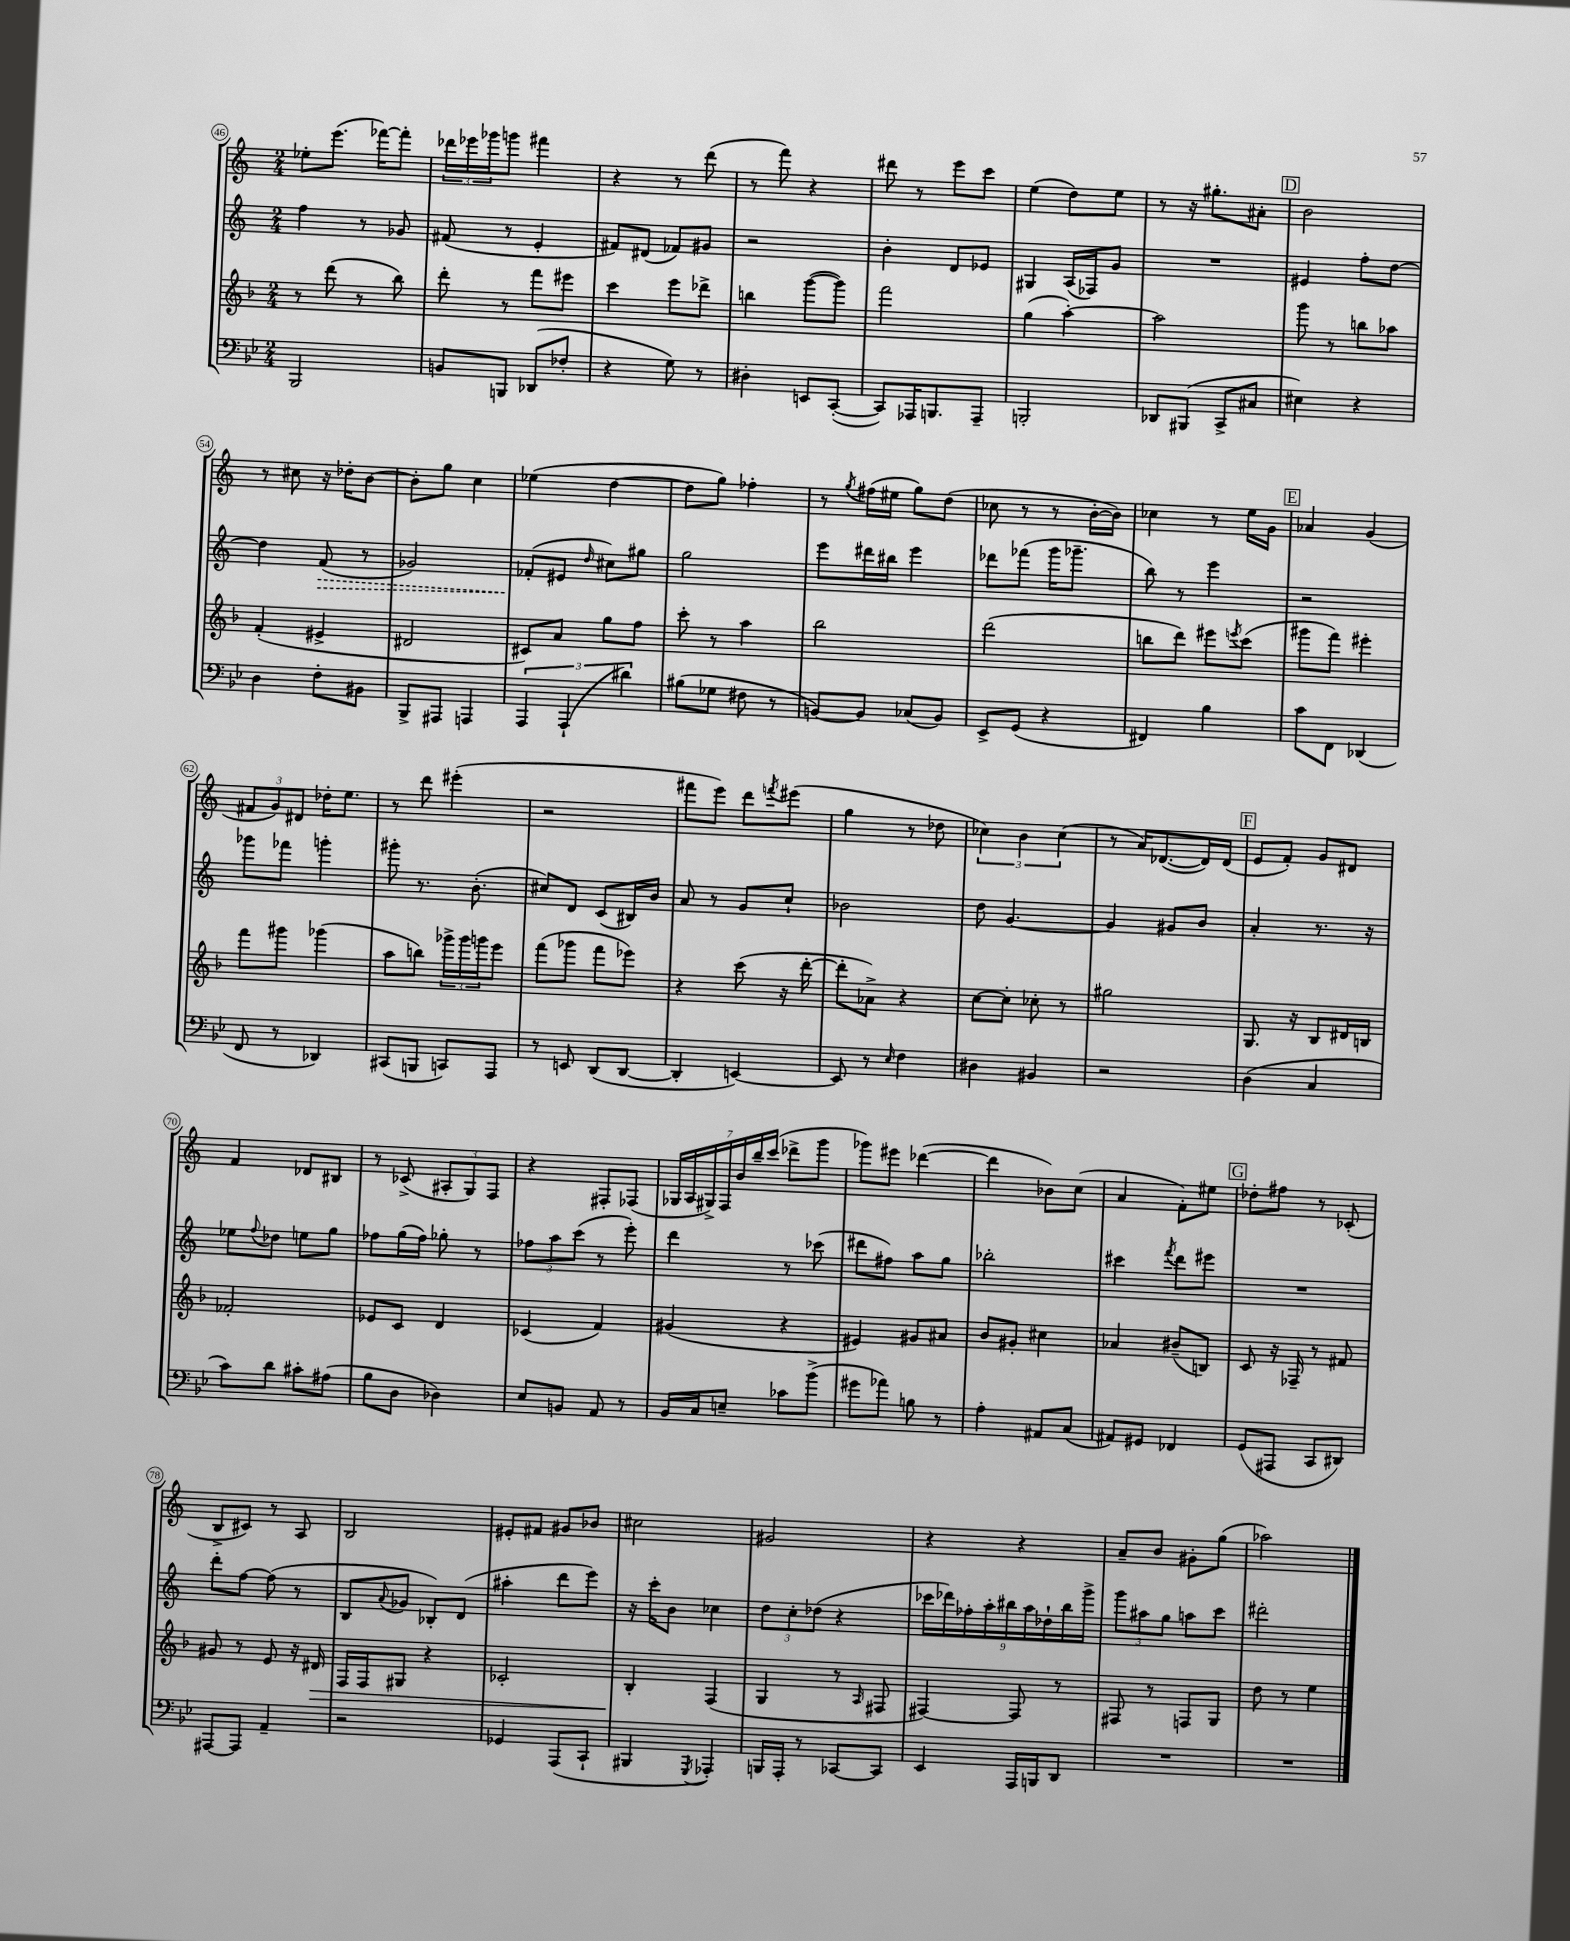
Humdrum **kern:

**kern	**kern	**dynam	**kern	**dynam	**kern
*part4	*part3	*part3	*part2	*part2	*part1
*staff4	*staff3	*staff3	*staff2	*staff2	*staff1
*clefF4	*clefG2	*	*clefG2	*	*clefG2
*k[b-e-]	*k[b-]	*	*k[]	*	*k[]
*M2/4	*M2/4	*	*M2/4	*	*M2/4
=46	=46	=46	=46	=46	=46
2BBB-/	8r	.	4ff\	.	8ee-X'\L
.	(8ddd\	.	.	.	(8.eee\J
.	8r	.	8r	.	.
.	.	.	.	.	[16fff-X\KL)
.	8bb-\)	.	8g-X/	.	8fff-'\J]
=47	=47	=47	=47	=47	=47
8BBn/L	8ddd'\	.	(8f#X/	.	24ddd-X\LL
.	.	.	.	.	24eee-X\
.	.	.	.	.	24ggg-X\J
8BBBn/J	8r	.	8r	.	8gggn\J
(8DD-X/L	8fff\L	.	4e'/	.	4fff#X\
8F-X'/J	8eee#X\J	.	.	.	.
=48	=48	=48	=48	=48	=48
4r	4ccc\	.	8f#X/L)	.	4r
.	.	.	(8d#X/J	.	.
8G\)	8eee\L	.	8f-X/L)	.	8r
8r	8ddd-X^\J	.	8g#X/J	.	(8ddd\
=49	=49	=49	=49	=49	=49
4D#X'\	4bbn\	.	2r	.	8r
.	.	.	.	.	8fff\)
8EEn/L	([8ggg\L	.	.	.	4r
([8CC'/J	8ggg\J])	.	.	.	.
=50	=50	=50	=50	=50	=50
8CC/L])	2fff\	.	4b'\	.	8ddd#X\
16AAA-X/K	.	.	.	.	8r
8.BBBn/	.	.	.	.	.
.	.	.	8d/L	.	8eee\L
8AAA-~/J	.	.	8e-X/J	.	8ccc\J
=51	=51	=51	=51	=51	=51
2BBBn'/	(4gg\	.	4G#X/	.	(4ee\
.	[4aa'\)	.	(16A/LL	.	8dd\L)
.	.	.	16F-X/J)	.	.
.	.	.	8g/J	.	8ee\J
=52	=52	=52	=52	=52	=52
8DD-X/L	2aa\]	.	2r	.	8r
(8BBB#X/J	.	.	.	.	16r
.	.	.	.	.	8.gg#X'\L
8CC^/L	.	.	.	.	.
8C#X/J	.	.	.	.	8a#X'\J
!!LO:REH:place=s1:t=D
=53	=53	=53	=53	=53	=53
4E#X\)	8ggg\	.	4e#X/	.	2b\
.	8r	.	.	.	.
4r	8bbn\L	.	8ff'\L	.	.
.	8aa-X\J	.	[8dd\J	.	.
!!LO:LB:g=z
=54	=54	=54	=54	=54	=54
4D\	(4f'/	.	4dd\]	.	8r
.	.	.	.	.	8cc#X\
!	!	!	!	!LO:HP:b	!
8F'\L	4e#X^/	.	(8f/	>	16r
.	.	.	.	.	16dd-X'\KL
8BB#X\J	.	.	8r	.	[8b\J
=55	=55	=55	=55	=55	=55
8BBB-^/L	2d#X/	.	2g-X/)	.	8b'\L]
8AAA#X/J	.	.	.	.	8gg\J
4AAAn/	.	.	.	.	4cc\
=56	=56	=56	=56	=56	=56
6AAA/	8c#X/L)	.	(8f-X'/L	.	(4ee-X\
.	8a/J	.	8e#X/J	]	.
(6AAA`/	.	.	.	.	.
.	.	.	16qqdd/	.	.
.	8gg\L	.	8cc#X\L)	.	[4dd\
6d#X\)	.	.	.	.	.
.	8ff\J	.	8gg#X\J	.	.
=57	=57	=57	=57	=57	=57
(8B#X\L	8ccc'\	.	2gg\	.	8dd\L]
8G-X\J	8r	.	.	.	8gg\J)
8F#X\	4aa\	.	.	.	4ff-X'\
8r	.	.	.	.	.
=58	=58	=58	=58	=58	=58
[8BBn/L)	2bb-\	.	8eee\L	.	8r
.	.	.	.	.	8qgg/
8BB/J]	.	.	16ddd#X\L	.	(16ff#X\LL
.	.	.	16bb#X\JJ	.	16ee#X\JJ
(8C-X/L	.	.	4eee\	.	8gg\L)
8BB/J)	.	.	.	.	(8dd\J
=59	=59	=59	=59	=59	=59
8EE-^/L	(2ddd\	.	8ddd-X\L	.	8cc-X\
(8GG/J	.	.	(8fff-X\J	.	8r
4r	.	.	16ggg\KL	.	8r
.	.	.	8.ggg-X~\J	.	.
.	.	.	.	.	[16b'\LL
.	.	.	.	.	16b\JJ])
=60	=60	=60	=60	=60	=60
4FF#X/)	8bbn\L	.	8bb\)	.	4cc-X\
.	8ddd\J)	.	8r	.	.
4B-\	8eee#X\L	.	4eee\	.	8r
.	8qeeen/	.	.	.	.
.	(8ccc\J	.	.	.	16ee\LL
.	.	.	.	.	16g\JJ
!!LO:REH:place=s1:t=E
=61	=61	=61	=61	=61	=61
8c\L	8ggg#X\L	.	2r	.	4a-X/
8FF\J	8fff\J)	.	.	.	.
(4DD-X/	4eee#X'\	.	.	.	(4g/
!!LO:LB:g=z
=62	=62	=62	=62	=62	=62
8FF/	8fff\L	.	8ggg-X\L	.	12f#X/L
.	.	.	.	.	12g/)
8r	8ggg#X\J	.	8fff-X\J	.	.
.	.	.	.	.	12d#X/J
4DD-X/)	(4ggg-X\	.	4gggn'\	.	16dd-X'\KL
.	.	.	.	.	8.ee\J
=63	=63	=63	=63	=63	=63
(8CC#X/L	8aa\L	.	8ggg#X'\	.	8r
8BBBn/J	8bbn\J)	.	8.r	.	8ddd\
8CCn/L)	24ggg-X^\LL	.	.	.	(4eee#X'\
.	24ggg-\	.	.	.	.
.	.	.	(8.b'\	.	.
.	24gggn\J	.	.	.	.
8AAA/J	8eee\J	.	.	.	.
=64	=64	=64	=64	=64	=64
8r	(8fff\L	.	8cc#X/L)	.	2r
8EEn/	8ggg-X\J	.	8d/J	.	.
(8DD/L	8fff\L	.	(8c/L	.	.
[8DD/J	8eee-X\J)	.	16B#X/L)	.	.
.	.	.	16b/JJ	.	.
=65	=65	=65	=65	=65	=65
4DD'/]	4r	.	8a/	.	8fff#X\L
.	.	.	8r	.	8eee\J)
[4EEn/)	(8ccc\	.	8g/L	.	8ddd\L
.	.	.	.	.	8qfffn/
.	16r	.	8cc`/J	.	(8eee#X\J
.	[16ddd'\	.	.	.	.
=66	=66	=66	=66	=66	=66
8EE/]	8ddd'\L]	.	2b-X\	.	4gg\
8r	8a-X^\J)	.	.	.	.
16qqE-/	.	.	.	.	.
4F\	4r	.	.	.	8r
.	.	.	.	.	8dd-X\
=67	=67	=67	=67	=67	=67
4D#X\	[8cc\L	.	8dd\	.	6cc-X\)
.	8cc'\J]	.	[4.g/	.	.
.	.	.	.	.	6b\
4BB#X/	8cc-X'\	.	.	.	.
.	.	.	.	.	(6cc-\
.	8r	.	.	.	.
=68	=68	=68	=68	=68	=68
2r	2gg#X\	.	4g/]	.	8r
.	.	.	.	.	16a/KL)
.	.	.	.	.	([8.d-X/
.	.	.	8g#X/L	.	.
.	.	.	8b/J	.	16d-/L])
.	.	.	.	.	(16d-/JJ
!!LO:REH:place=s1:t=F
=69	=69	=69	=69	=69	=69
(4D\	8.G/	.	4a'/	.	8e/L
.	.	.	.	.	8f'/J)
.	16r	.	.	.	.
4C/	8B-/L	.	8.r	.	8g/L
.	16d#X/L	.	.	.	8d#X/J
.	16Bn/JJ	.	16r	.	.
!!LO:LB:g=z
=70	=70	=70	=70	=70	=70
8c\L)	2f-X'/	.	8ee-X\L	.	4f/
.	.	.	8qqff/	.	.
8d\J	.	.	8dd-X\J	.	.
8c#X'\L	.	.	8een\L	.	8d-X/L
(8A#X\J	.	.	8gg\J	.	8B#X/J
=71	=71	=71	=71	=71	=71
8B-\L	8e-X/L	.	8ff-X\L	.	8r
8D\J	8c/J	.	(16gg\L	.	(8c-X^/
.	.	.	16ff-\JJ)	.	.
4D-X\)	4d/	.	8gg-X'\	.	12A#X'/L
.	.	.	.	.	12G/)
.	.	.	8r	.	.
.	.	.	.	.	12F/J
=72	=72	=72	=72	=72	=72
8E-/L	(4c-X/	.	12ff-X\L	.	4r
.	.	.	12aa\	.	.
8BBn/J	.	.	.	.	.
.	.	.	(12ccc\J	.	.
8AA/	4f/)	.	8r	.	8F#X'/L
8r	.	.	8eee'\)	.	(8F-X/J
=73	=73	=73	=73	=73	=73
16BB-/LL	(4g#X/	.	4ddd\	.	28G-X/LL
.	.	.	.	.	28A/
16C/J	.	.	.	.	.
.	.	.	.	.	28G#X^/)
.	.	.	.	.	28F/
8En~/J	.	.	.	.	.
.	.	.	.	.	28b/
.	.	.	.	.	28bb~/
.	.	.	.	.	(28ccc/JJ
8c-X\L	4r	.	8r	.	8ddd-X^\L
(8b-^\J	.	.	(8ccc-X\	.	8ggg\J
=74	=74	=74	=74	=74	=74
8g#X\L	4e#X/)	.	8ddd#X\L	.	8ggg-X\L)
8a-X\J)	.	.	8ff#X\J)	.	8eee#X\J
8Bn\	8g#X/L	.	8aa\L	.	([4ddd-X\
8r	8a#X/J	.	8gg\J	.	.
=75	=75	=75	=75	=75	=75
4A'\	8b-/L	.	2bb-X'\	.	4ddd-\]
.	8g#X'/J	.	.	.	.
8AA#X/L	4cc#X\	.	.	.	8b-X\L)
(8C/J	.	.	.	.	(8cc\J
=76	=76	=76	=76	=76	=76
8AA#X/L)	4a-X/	.	4ccc#X\	.	4a/
8GG#X/J	.	.	.	.	.
.	.	.	8qfff/	.	.
4FF-X/	(8b#X~/L	.	8ddd\L	.	8f'\L)
.	8Bn/J)	.	8eee#X\J	.	8ee#X\J
!!LO:REH:place=s1:t=G
=77	=77	=77	=77	=77	=77
(8GG/L	8c/	.	2r	.	8dd-X'\L
8AAA#X/J	16r	.	.	.	8ff#X\J
.	16F-X~/	.	.	.	.
8CC/L	8r	.	.	.	8r
8DD#X/J)	8f#X/	.	.	.	(8c-X'/
!!LO:LB:g=z
=78	=78	=78	=78	=78	=78
[8AAA#X/L	8g#X/	.	8ddd'\L	.	8B^/L
8AAA#/J]	8r	.	[8ff\J	.	8c#X/J)
4AA~/	8e/	.	(8ff\]	.	8r
.	16r	.	8r	.	8A/
!	!	!LO:HP:b	!	!	!
.	16d#X/	>	.	.	.
=79	=79	=79	=79	=79	=79
2r	16F/LL	.	8B/L	.	2B/
.	16F/J	.	.	.	.
.	.	.	8qqa/	.	.
.	8G#X/J	.	8g-X/J	.	.
.	4r	.	8B-X'/L)	.	.
.	.	.	(8d/J	.	.
=80	=80	=80	=80	=80	=80
4GG-X/	2c-X'/	.	4aa#X'\	.	8e#X'/L
.	.	.	.	.	8f#X/J
(8AAA/L	.	.	8ddd\L	.	8g#X/L
8CC`/J	.	.	8eee\J)	.	8b-X/J
=81	=81	=81	=81	=81	=81
4BBB#X/	4B-'/	.	16r	.	2cc#X\
.	.	.	16ccc'\KL	.	.
.	.	.	8b\J	.	.
8qGGG/	.	.	.	.	.
4AAA-X'/)	(4F/	]	4cc-X\	.	.
=82	=82	=82	=82	=82	=82
16BBBn/LL	4G/	.	12dd\L	.	2g#X/
16AAA'/JJ	.	.	.	.	.
.	.	.	12cc'\	.	.
8r	.	.	.	.	.
.	.	.	(12dd-X\J	.	.
[8CC-X/L	8r	.	4r	.	.
.	16qqA/	.	.	.	.
8CC-/J]	8F#X/	.	.	.	.
=83	=83	=83	=83	=83	=83
4EE-/	[4F#X/)	.	18ccc-X\LL	.	4r
.	.	.	18ddd-X\)	.	.
.	.	.	18ff-X'\	.	.
.	.	.	18aa'\	.	.
.	.	.	18bb#X\	.	.
16AAA/LL	8F#/]	.	.	.	4r
.	.	.	18aa\	.	.
16BBBn/J	.	.	.	.	.
.	.	.	18dd-X`\	.	.
8DD/J	8r	.	.	.	.
.	.	.	18bb#\	.	.
.	.	.	18ggg^\JJ	.	.
=84	=84	=84	=84	=84	=84
2r	8F#X/	.	12ggg\L	.	8a~/L
.	.	.	12aa#X\	.	.
.	8r	.	.	.	8b/J
.	.	.	12gg\J	.	.
.	8Fn/L	.	8aan\L	.	8g#X'\L
.	8G/J	.	8ccc\J	.	(8gg\J
=85	=85	=85	=85	=85	=85
2r	8dd\	.	2ddd#X'\	.	2aa-X\)
.	8r	.	.	.	.
.	4ee\	.	.	.	.
==	==	==	==	==	==
*-	*-	*-	*-	*-	*-
